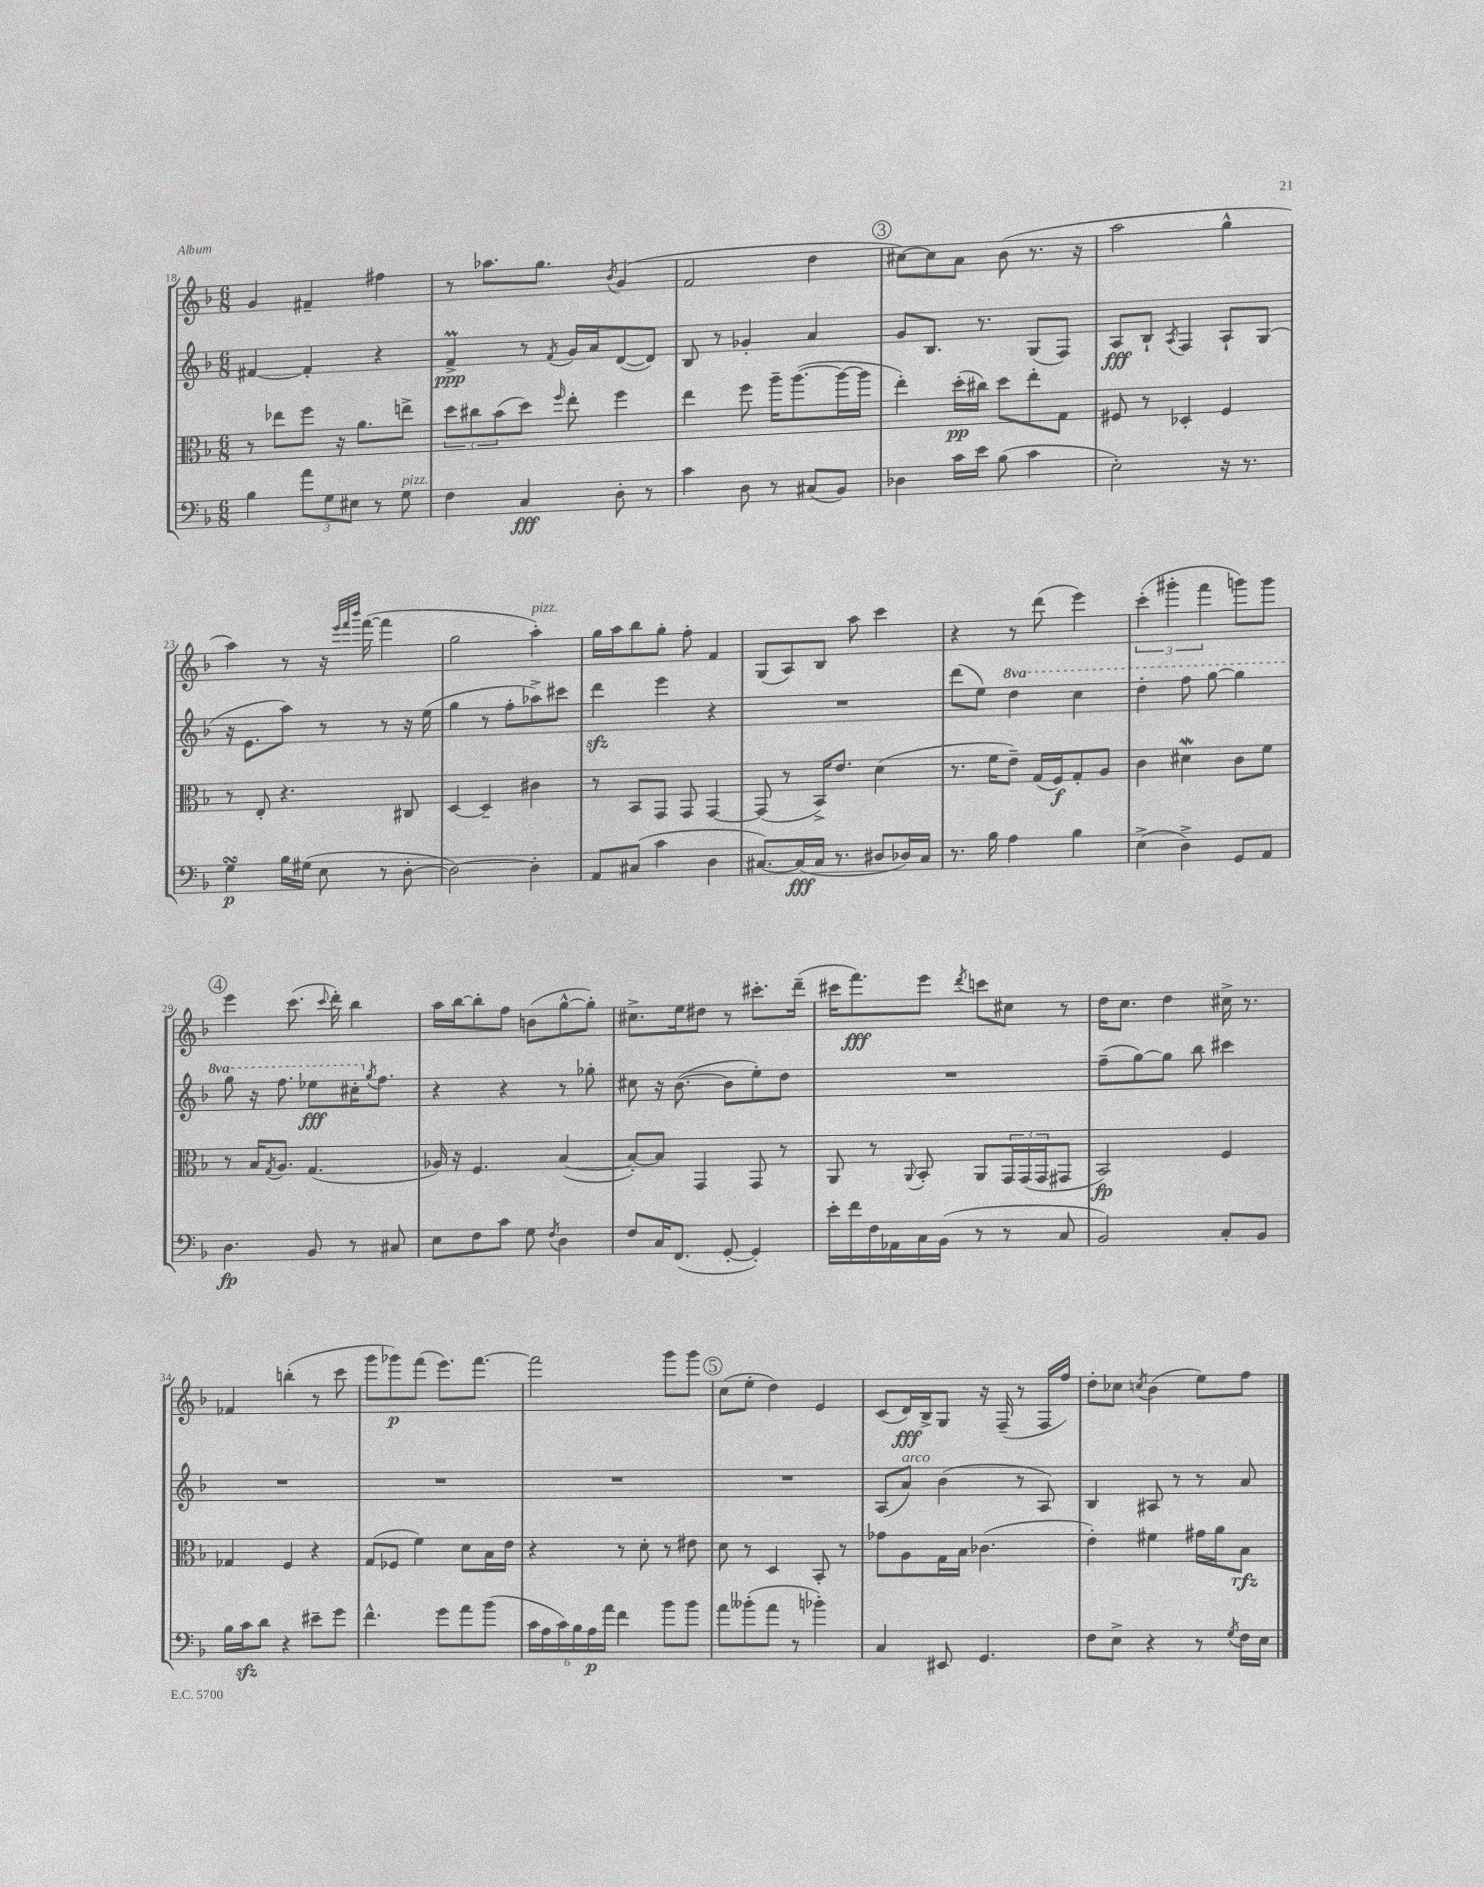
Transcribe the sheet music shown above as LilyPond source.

<<
\new StaffGroup <<
\new Staff = "s0" {
    \clef treble \key f \major \numericTimeSignature \time 6/8
    g'4 fis'4-- fis''4 |
    r8 aes''8. g''8. \acciaccatura { bes'8 } g'4( |
    f'2 d''4 |
    \mark \markup { \circle "3" } cis''8~) cis''8 a'8 bes'8( r8. r16 |
    a''2 g''4-^ |
    a''4) r8 r16 \grace { e'''32 f'''32 bes'''32 } f'''16~( f'''4 |
    g''2 a''4-.^\markup { \italic "pizz." }) |
    g''16 a''16 bes''8 g''8-. f''8-. f'4 |
    g8( a8) bes8 a''8 c'''4 |
    r4 r8 d'''8( e'''4) |
    \tuplet 3/2 { c'''4-.( gis'''4-. f'''4 } g'''8) g'''8 |
    \mark \markup { \circle "4" } e'''4 c'''8.( \appoggiatura { c'''8 } d'''16-.) bes''4 |
    a''16 bes''16~ bes''8-. f''8 b'8( g''8~-^ g''8-.) |
    cis''8.-> e''16 dis''8 r8 cis'''8.-. d'''16--( |
    cis'''16 f'''8.\fff) e'''8 \acciaccatura { d'''8 } c'''8 cis''8 r8 |
    d''16 c''8. d''4 cis''16-> r8. |
    fes'4 b''4-.( r8 c'''8 |
    g'''8 ges'''8\p) f'''8( e'''8.) f'''8.~ |
    f'''2 g'''8 g'''8 |
    \mark \markup { \circle "5" } c''8( e''8-. d''4) e'4 |
    c'8( d'16\fff) bes16-> g8 r16 f16--( r8 f16 f''16) |
    d''8-. ces''8 \acciaccatura { c''8 } bes'4( e''8) f''8 \bar "|." |
}
\new Staff = "s1" {
    \clef treble \key f \major \numericTimeSignature \time 6/8 \set Staff.ottavationMarkups = #ottavation-simple-ordinals
    fis'4~ fis'4-. r4 |
    f'4->\prall\ppp r8 \acciaccatura { f'8 } g'16 a'16 d'8~( d'8) |
    bes8 r8 ges'4-. a'4 |
    \mark \markup { \circle "3" } g'8 bes8. r8. g8( f8) |
    a8\fff bes8-! \acciaccatura { a8 } f4 a8-! g8( |
    r16 e'8. a''8) r8 r8 r16 e''16( |
    g''4 r8 f''8-. aes''8->) cis'''8 |
    d'''4\sfz e'''4 r4 |
    R2. |
    d'''8( e''8) \ottava #1 d'''4 c'''4 |
    d'''4-. f'''8 g'''8~ g'''4 |
    \mark \markup { \circle "4" } g'''8 r16 f'''8. ees'''8\fff cis'''16-. \ottava #0 \acciaccatura { g''8 } f''8. |
    r4 r4 r8 ges''8-. |
    cis''8 r16 bes'8.~( bes'8 e''8-.) d''8 |
    R2. |
    f''8--( g''8~) g''8 bes''8 cis'''4 |
    R2. |
    R2. |
    R2. |
    \mark \markup { \circle "5" } R2. |
    a8( a'8^\markup { \italic "arco" }) bes'4( r8 a8) |
    bes4 ais8 r8 r8 a'8 \bar "|." |
}
\new Staff = "s2" {
    \clef alto \key f \major \numericTimeSignature \time 6/8
    r8 ees''8 f''8 r16 a'8. e''8-> |
    \tuplet 3/2 { d''8 cis''8 bes'8( } d''8) \grace { f''16 } e''8-. f''4 |
    e''4 f''8 a''16-- a''8.~( a''16~ a''16 |
    \mark \markup { \circle "3" } e''4-.) d''16-.\pp( cis''16) d''8 e''8-. g8 |
    fis8 r8 des4-. fis4 |
    r8 e8-. r4. cis8 |
    d4~ d4-- cis'4 |
    r8 bes,8 g,8 g,8 g,4~ |
    g,8( r8 bes,16->) e'8. d'4( |
    r8. f'16 e'8--) g16( f16\f) g8-. a8 |
    c'4 dis'4\mordent c'8 f'8 |
    \mark \markup { \circle "4" } r8 bes16 \acciaccatura { g8 } a8. g4.( |
    aes16) r16 f4. bes4~( |
    bes8~-.) bes8 g,4 g,8 r8 |
    a,8 r8 \appoggiatura { a,8 } bes,8-. a,8 \tuplet 3/2 { g,16 g,16( g,16 } gis,8 |
    bes,2\fp) f4 |
    ges4 f4 r4 |
    g8( fes8 f'4) d'8 bes16 e'16 |
    r4 r8 d'8-. r8 eis'8 |
    \mark \markup { \circle "5" } d'8 r8 d4 bes,8-. r8 |
    ges'8 a8 g16 bes16 ces'4.( |
    e'4-.) fis'4 gis'16 a'16 bes8\rfz \bar "|." |
}
\new Staff = "s3" {
    \clef bass \key f \major \numericTimeSignature \time 6/8
    bes4 \tuplet 3/2 { a'8 g8 eis8 } r8 g8^\markup { \italic "pizz." } |
    f4 c4\fff d8-. r8 |
    c'4 d8 r8 cis8( bes,8) |
    \mark \markup { \circle "3" } des4 c'16 e'16 bes8( c'4 |
    e2-.) r16 r8. |
    g4\turn\p bes16 gis16( e8 r8 d8~-. |
    d2~) d4-. |
    a,8 cis8( c'4 d4 |
    cis8.~) cis16\fff( cis16 r8. dis8 des16) cis16 |
    r8. bes16 a4 bes4 |
    e4->( d4->) g,8 a,8 |
    \mark \markup { \circle "4" } d4.\fp bes,8 r8 cis8 |
    e8 f8 c'8 g8 \acciaccatura { f8 } d4 |
    f8 c16 f,8.( g,8~-. g,4-.) |
    e'16-. f'16 f16 aes,16 c16 bes,16( r8 r8 c8 |
    bes,2) c8-. bes,8 |
    bes16 c'16\sfz d'8 r4 eis'8-- g'8 |
    f'4.-^ g'8 a'8 bes'8( |
    \tuplet 6/4 { c'16 a16 c'16) bes16 a16\p a'16 } f'4 bes'8 bes'8 |
    \mark \markup { \circle "5" } a'8 beses'8-.( a'8 r8 bes'4-.) |
    c4 eis,8 g,4. |
    f8 e8-> r4 r8 \acciaccatura { g8 } f16 e16 \bar "|." |
}
>>
>>
\layout { \context { \Score currentBarNumber = #18 } }
